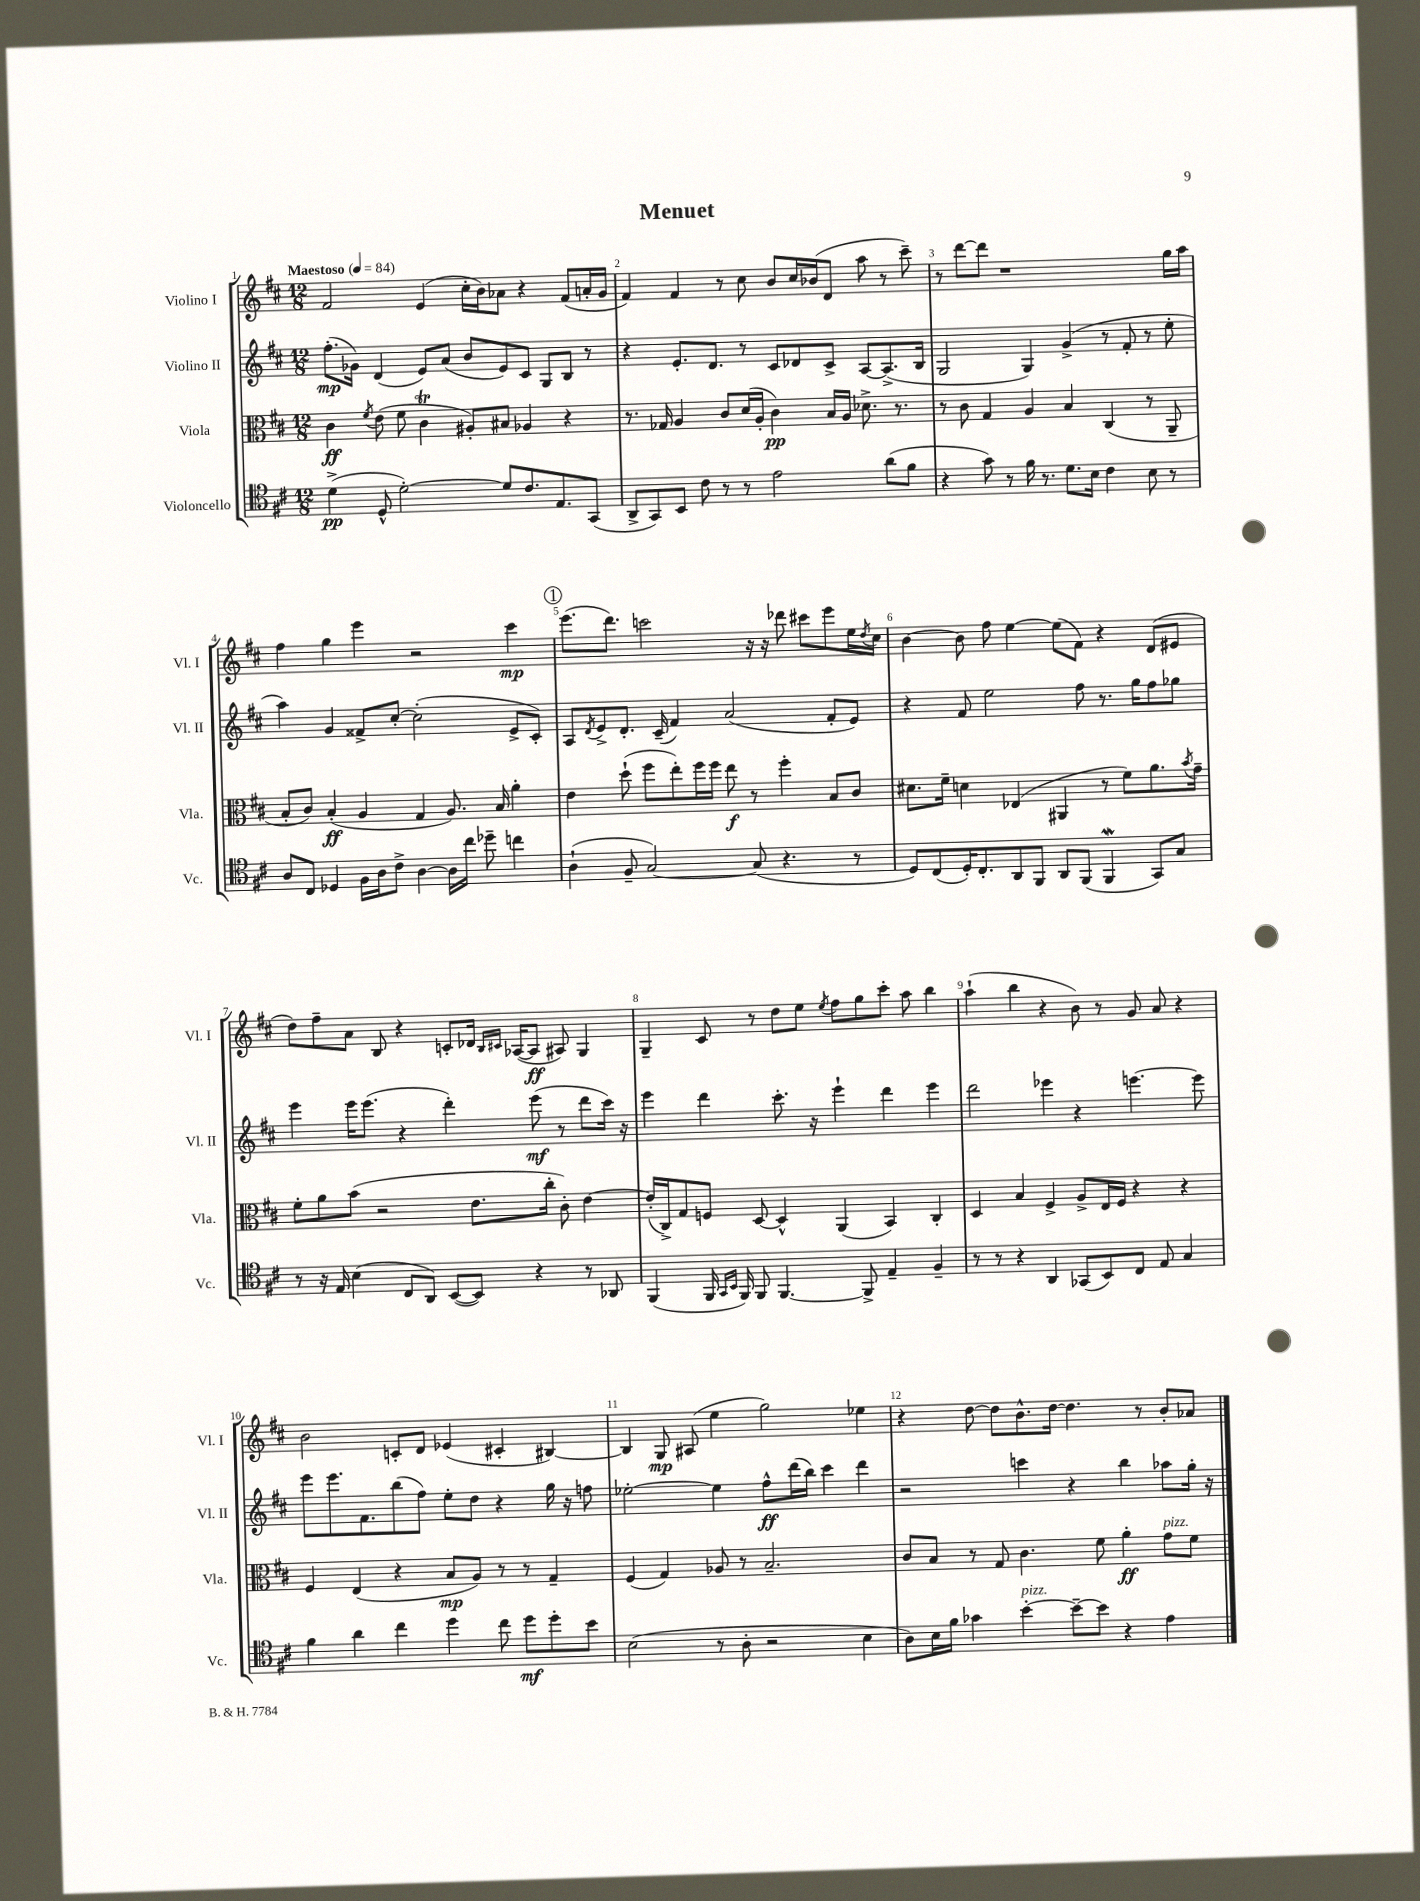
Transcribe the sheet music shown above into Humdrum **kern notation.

**kern	**dynam	**kern	**dynam	**kern	**dynam	**kern	**dynam
*part4	*part4	*part3	*part3	*part2	*part2	*part1	*part1
*staff4	*staff4	*staff3	*staff3	*staff2	*staff2	*staff1	*staff1
*I"Violoncello	*	*I"Viola	*	*I"Violino II	*	*I"Violino I	*
*I'Vc.	*	*I'Vla.	*	*I'Vl. II	*	*I'Vl. I	*
*clefC4	*	*clefC3	*	*clefG2	*	*clefG2	*
*k[f#c#]	*	*k[f#c#]	*	*k[f#c#]	*	*k[f#c#]	*
*M12/8	*	*M12/8	*	*M12/8	*	*M12/8	*
*MM84	*	*MM84	*	*MM84	*	*MM84	*
=1	=1	=1	=1	=1	=1	=1	=1
!	!	!	!	!	!	!LO:TX:a:B:t=Maestoso	!
(4d^\	pp	4c#\	ff	(8.ff#'\L	mp	2f#/	.
.	.	.	.	16g-X\Jk)	.	.	.
.	.	8qf#/	.	.	.	.	.
8D^^/	.	(8e\	.	(4d/	.	.	.
[2d'\)	.	8f#\	.	.	.	.	.
.	.	4c#t\	.	8e/L)	.	(4e/	.
.	.	.	.	(8a/J	.	.	.
.	.	8A#X'/L)	.	8b/L	.	16cc#'\LL	.
.	.	.	.	.	.	16b\J)	.
8d/L]	.	8B#X/J	.	8e/)	.	8a-X\J	.
8.c#/	.	4A-X/	.	8c#/J	.	4r	.
.	.	.	.	8G/L	.	.	.
8.E/	.	.	.	.	.	.	.
.	.	4r	.	8B/J	.	(8f#/L	.
(8GG/J	.	.	.	8r	.	16an'/L	.
.	.	.	.	.	.	16g/JJ	.
=2	=2	=2	=2	=2	=2	=2	=2
8AA^/L	.	8.r	.	4r	.	4f#/)	.
8GG/)	.	.	.	.	.	.	.
.	.	16G-X/	.	.	.	.	.
8BB/J	.	4A/	.	8.e'/L	.	4f#/	.
8c#\	.	.	.	.	.	.	.
.	.	.	.	8.d/J	.	.	.
8r	.	8c#/L	.	.	.	8r	.
8r	.	(16d/L	.	8r	.	8cc#\	.
.	.	16A'/JJ	.	.	.	.	.
2e\	.	4c#\)	pp	8c#/L	.	8b/L	.
.	.	.	.	8d-X/	.	16cc#/L	.
.	.	.	.	.	.	(16b-X/J	.
.	.	16B/LL	.	8c#^/J	.	8d/J	.
.	.	16A/JJ	.	.	.	.	.
.	.	8.d-X^\	.	[8A/L	.	8aa\	.
(8a\L	.	.	.	(8.A^/]	.	8r	.
.	.	8.r	.	.	.	.	.
8f#\J	.	.	.	.	.	8ccc#~\)	.
.	.	.	.	16B/Jk	.	.	.
=3	=3	=3	=3	=3	=3	=3	=3
4r	.	8r	.	2G/	.	8r	.
.	.	8c#\	.	.	.	[8ddd\L	.
8g\)	.	4G/	.	.	.	8ddd\J]	.
8r	.	.	.	.	.	1r	.
16f#\	.	4A/	.	4G/)	.	.	.
8.r	.	.	.	.	.	.	.
8.d\L	.	4B/	.	(4g^/	.	.	.
16B\Jk	.	.	.	.	.	.	.
4c#\	.	(4C#/	.	8r	.	.	.
.	.	.	.	8f#'/	.	.	.
8B\	.	8r	.	8r	.	.	.
8r	.	8AA~/	.	8ee'\	.	16gg\LL	.
.	.	.	.	.	.	16aa\JJ	.
!!LO:LB:g=z
=4	=4	=4	=4	=4	=4	=4	=4
8A/L	.	8B'/L	.	4aa\)	.	4ff#\	.
8C#/J	.	8c#/J)	.	.	.	.	.
4D-X/	.	(4B'/	ff	4g/	.	4gg\	.
16F#\LL	.	4A/	.	8f##X^/L	.	4eee\	.
16A\J	.	.	.	.	.	.	.
8c#^\J	.	.	.	[8cc#'/J	.	.	.
[4A\	.	4G/	.	(2cc#'\]	.	2r	.
16A\LL]	.	8.A/)	.	.	.	.	.
16cc#\JJ	.	.	.	.	.	.	.
8dd-X~\	.	.	.	.	.	.	.
.	.	16B/	.	.	.	.	.
4ccn\	.	4a'\	.	8e^/L	.	4ccc#\	mp
.	.	.	.	8c#'/J)	.	.	.
!!LO:REH:place=s1:t=1
=5	=5	=5	=5	=5	=5	=5	=5
(4A`\	.	4e\	.	8A/L	.	(8.eee\L	.
.	.	.	.	8qd/	.	.	.
.	.	.	.	8e^/	.	.	.
.	.	.	.	.	.	8.ddd\J)	.
8F#~/	.	(8dd`\	.	8.d'/J	.	.	.
[2G/)	.	8ff#\L	.	.	.	2cccn\	.
.	.	.	.	(16c#~/	.	.	.
.	.	8ee'\)	.	4f#/)	.	.	.
.	.	16ff#\L	.	.	.	.	.
.	.	16ff#\JJ	.	.	.	.	.
.	.	8ee\	f	(2a/	.	.	.
(8G/]	.	8r	.	.	.	16r	.
.	.	.	.	.	.	16r	.
4.r	.	4ff#'\	.	.	.	8ddd-X\	.
.	.	.	.	.	.	8ccc#X\L	.
.	.	8B/L	.	8f#'/L	.	8eee\	.
8r	.	8c#/J	.	8e/J)	.	16ee\L	.
.	.	.	.	.	.	8qdd/	.
.	.	.	.	.	.	16cc#\JJ	.
=6	=6	=6	=6	=6	=6	=6	=6
8D/L)	.	8.d#X\L	.	4r	.	[4b\	.
(8C#/	.	.	.	.	.	.	.
.	.	16f#~\Jk	.	.	.	.	.
16D'/K)	.	4dn\	.	8f#/	.	8b\]	.
8.C#'/	.	.	.	.	.	.	.
.	.	.	.	2ee\	.	8ff#\	.
8AA/	.	(4E-X/	.	.	.	[4ee\	.
8FF#/J	.	.	.	.	.	.	.
8AA/L	.	4AA#X/	.	.	.	(8ee\L]	.
(8FF#/J	.	.	.	8ff#\	.	8f#\J)	.
4FF#W/	.	8r	.	8.r	.	4r	.
.	.	8f#\L)	.	.	.	.	.
.	.	.	.	16gg\KL	.	.	.
8GG/L)	.	8.a\	.	8ff#\	.	(8d/L	.
8G/J	.	.	.	8gg-X\J	.	8e#X/J	.
.	.	8qb/	.	.	.	.	.
.	.	16g~\Jk	.	.	.	.	.
!!LO:LB:g=z
=7	=7	=7	=7	=7	=7	=7	=7
8r	.	8f#'\L	.	4eee\	.	8dd\L)	.
16r	.	8a\	.	.	.	8ff#~\	.
16E/	.	.	.	.	.	.	.
(4B\	.	(8b\J	.	16eee\KL	.	8a\J	.
.	.	.	.	(8.eee\J	.	.	.
.	.	2r	.	.	.	8B/	.
8C#/L	.	.	.	4r	.	4r	.
8AA/J)	.	.	.	.	.	.	.
([8BB/L	.	.	.	4ddd'\)	.	8cn'/L	.
8BB/J])	.	8.e\L	.	.	.	16d-X/Jk	.
.	.	.	.	.	.	16qqB/LL	.
.	.	.	.	.	.	16qqc#X/JJ	.
.	.	.	.	.	.	([16A-X/KL	.
4r	.	.	.	(8eee\	mf	8A-/J]	ff
.	.	16cc#'\Jk	.	.	.	.	.
.	.	8c#'\)	.	8r	.	8A#X/)	.
8r	.	[4e\	.	8ddd\L	.	4G/	.
8AA-X/	.	.	.	16ccc#\Jk)	.	.	.
.	.	.	.	16r	.	.	.
=8	=8	=8	=8	=8	=8	=8	=8
(4FF#/	.	(16e'/LL]	.	4eee\	.	4G~/	.
.	.	16C#^/J)	.	.	.	.	.
.	.	8G/	.	.	.	.	.
16FF#/	.	8Fn/J	.	4ddd\	.	8c#/	.
16qqGG/LL	.	.	.	.	.	.	.
16qqBB/JJ	.	.	.	.	.	.	.
16FF#/)	.	.	.	.	.	.	.
8FF#/	.	[8D/	.	.	.	8r	.
[4.FF#/	.	4D^^/]	.	8.ccc#'\	.	8dd\L	.
.	.	.	.	.	.	8ee\J	.
.	.	.	.	16r	.	.	.
.	.	.	.	.	.	8qee/	.
.	.	(4AA/	.	4eee`\	.	8ff#\L	.
8FF#^/]	.	.	.	.	.	8gg\	.
4E~/	.	4BB/)	.	4ddd\	.	8ccc#'\J	.
.	.	.	.	.	.	8aa\	.
4F#~/	.	4C#'/	.	4eee\	.	4bb\	.
=9	=9	=9	=9	=9	=9	=9	=9
8r	.	4D/	.	2ddd\	.	(4aa`\	.
8r	.	.	.	.	.	.	.
4r	.	4B/	.	.	.	4bb\	.
4AA/	.	4F#^/	.	4eee-X\	.	4r	.
(8GG-X/L	.	8A^/L	.	4r	.	8b\)	.
8BB/)	.	16E/L	.	.	.	8r	.
.	.	16F#/JJ	.	.	.	.	.
8C#/J	.	4r	.	[4.eeen\	.	8g/	.
8E/	.	.	.	.	.	8a/	.
4G/	.	4r	.	.	.	4r	.
.	.	.	.	8eee\]	.	.	.
!!LO:LB:g=z
=10	=10	=10	=10	=10	=10	=10	=10
4f#\	.	4F#/	.	8eee\L	.	2b\	.
.	.	.	.	8.eee\	.	.	.
4a\	.	(4E/	.	.	.	.	.
.	.	.	.	8.f#\	.	.	.
4cc#\	.	4r	.	(8bb\	.	8cn'/L	.
.	.	.	.	8ff#\J)	.	8d/J	.
4dd\	.	8B/L	mp	8ee'\L	.	(4e-X/	.
.	.	8A/J)	.	8dd\J	.	.	.
8cc#\	.	8r	.	4r	.	4c#X'/	.
8dd\L	mf	8r	.	.	.	.	.
8dd'\	.	4G~/	.	16gg\	.	[4B#X/)	.
.	.	.	.	16r	.	.	.
8b\J	.	.	.	8ffn\	.	.	.
=11	=11	=11	=11	=11	=11	=11	=11
(2B\	.	(4F#/	.	[2ee-X'\	.	4B#/]	.
.	.	4G/)	.	.	.	8G/	mp
.	.	.	.	.	.	(8A#X/	.
8r	.	8A-X/	.	4ee-\]	.	4ee\	.
8A'\	.	8r	.	.	.	.	.
2r	.	2.B~/	.	8ff#^^\L	ff	2gg\)	.
.	.	.	.	(16ddd\L	.	.	.
.	.	.	.	16bb\JJ)	.	.	.
.	.	.	.	4ccc#\	.	.	.
4B\	.	.	.	4ddd\	.	4ee-X\	.
=12	=12	=12	=12	=12	=12	=12	=12
8A\L)	.	8c#/L	.	2r	.	4r	.
16B\L	.	8B/J	.	.	.	.	.
16f#\JJ	.	.	.	.	.	.	.
4g-X\	.	8r	.	.	.	[8dd\	.
.	.	8G/	.	.	.	8dd\L]	.
!LO:TX:a:i:t=pizz.	!	!	!	!	!	!	!
[4b'\	.	4.c#\	.	4cccn\	.	8.b^^\	.
.	.	.	.	.	.	[16dd\Jk	.
8b~\L_	.	.	.	4r	.	4.dd\]	.
8b\J]	.	8f#\	.	.	.	.	.
4r	.	4a'\	ff	4bb\	.	.	.
.	.	.	.	.	.	8r	.
!	!	!LO:TX:a:i:t=pizz.	!	!	!	!	!
4e\	.	8g\L	.	8aa-X\L	.	8b'/L	.
.	.	8f#\J	.	16gg'\Jk	.	8a-X/J	.
.	.	.	.	16r	.	.	.
==	==	==	==	==	==	==	==
*-	*-	*-	*-	*-	*-	*-	*-
